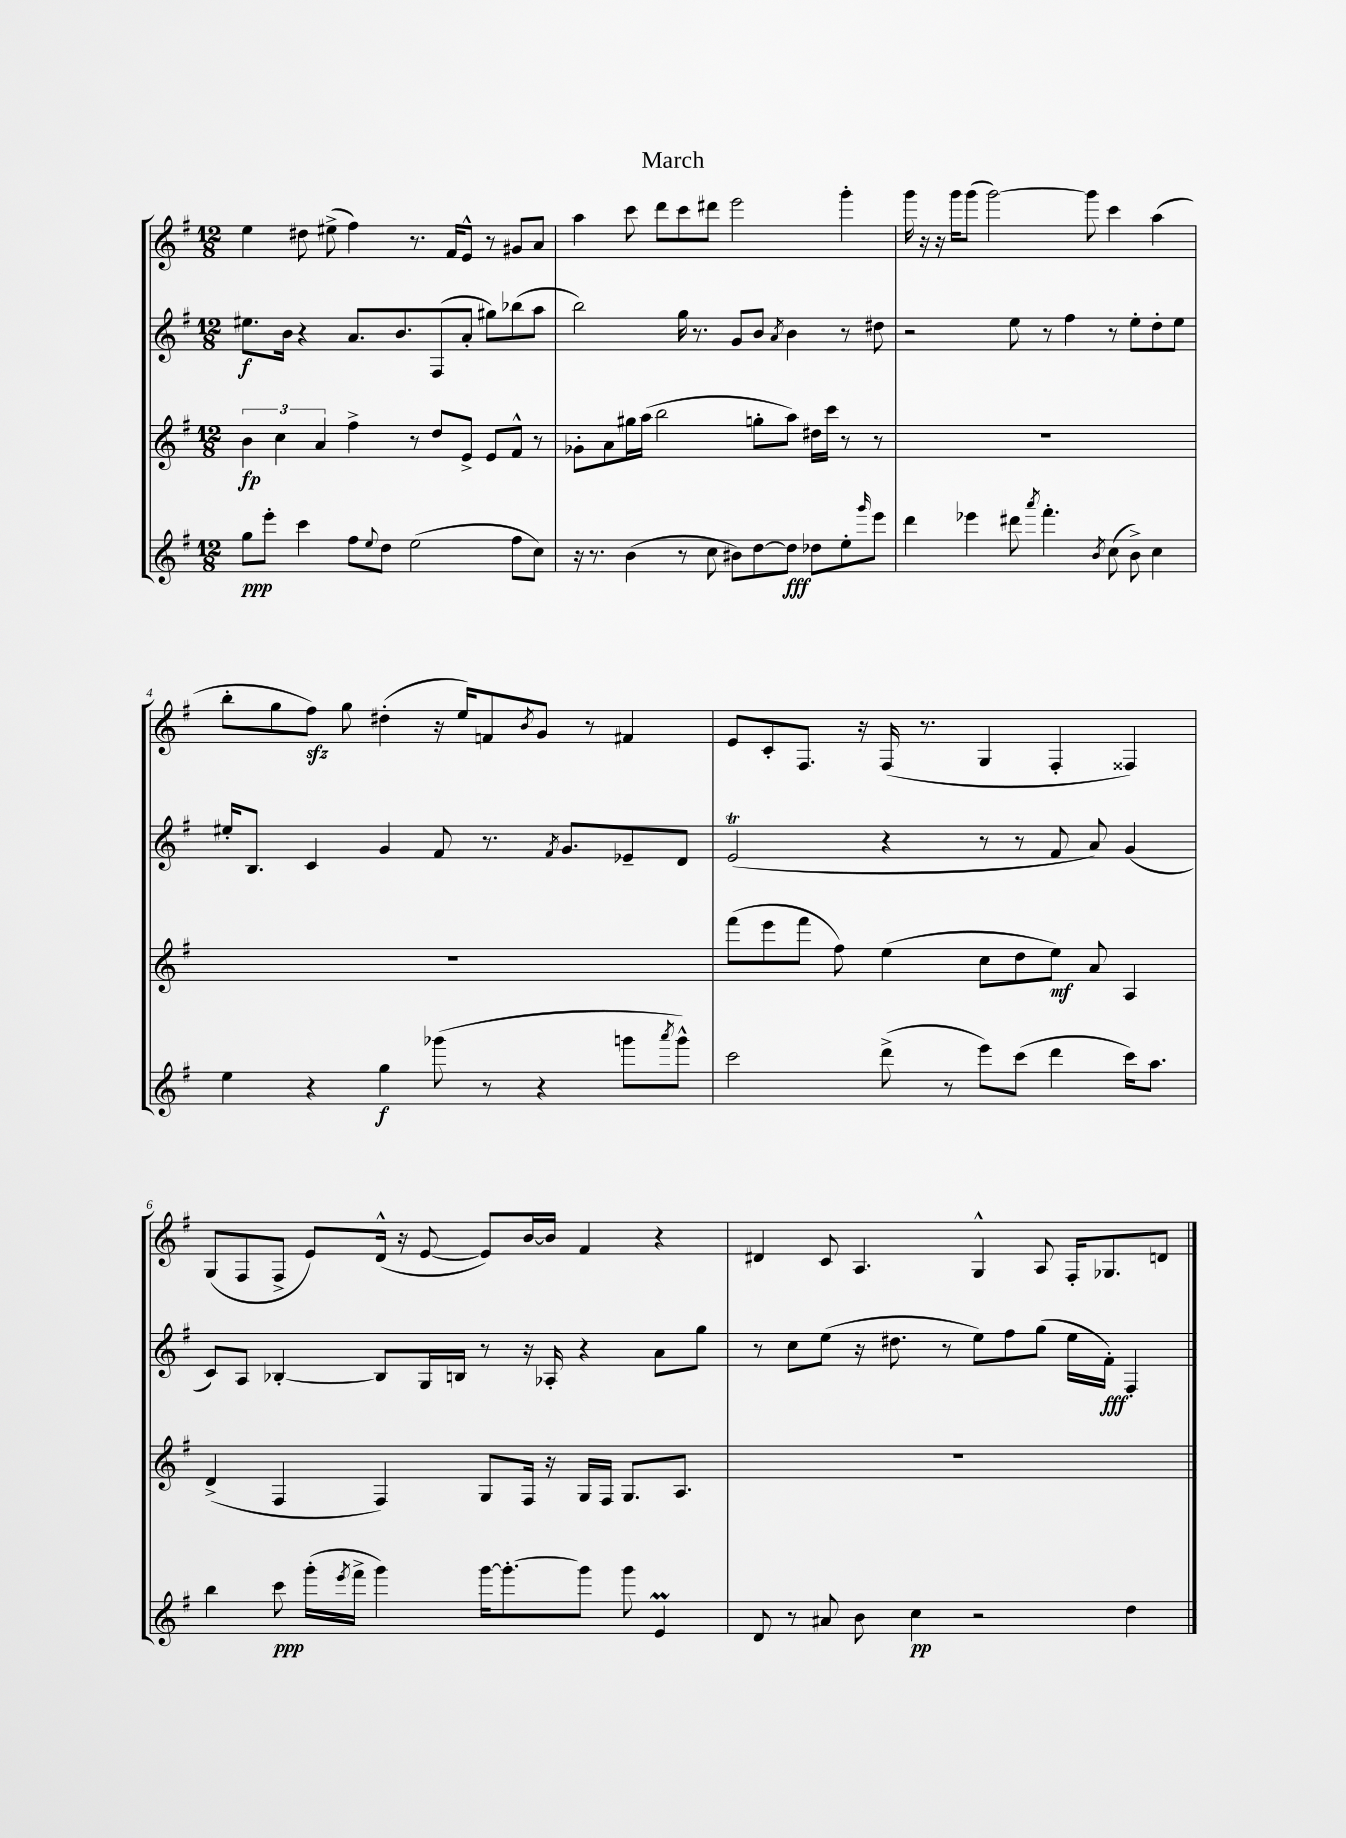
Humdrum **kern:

**kern	**dynam	**kern	**dynam	**kern	**dynam	**kern
*part4	*part4	*part3	*part3	*part2	*part2	*part1
*staff4	*staff4	*staff3	*staff3	*staff2	*staff2	*staff1
*clefG2	*	*clefG2	*	*clefG2	*	*clefG2
*k[f#]	*	*k[f#]	*	*k[f#]	*	*k[f#]
*M12/8	*	*M12/8	*	*M12/8	*	*M12/8
=1	=1	=1	=1	=1	=1	=1
8gg\L	ppp	6b\	fp	8.ee#X\L	f	4ee\
8eee'\J	.	.	.	.	.	.
.	.	6cc\	.	.	.	.
.	.	.	.	16b\Jk	.	.
4ccc\	.	.	.	4r	.	8dd#X\
.	.	6a/	.	.	.	.
.	.	.	.	.	.	(8ee#X^\
8ff#\L	.	4ff#^\	.	8.a/L	.	4ff#\)
8qqee/	.	.	.	.	.	.
8dd\J	.	.	.	.	.	.
.	.	.	.	8.b/	.	.
(2ee\	.	8r	.	.	.	8.r
.	.	8dd/L	.	(8F#/	.	.
.	.	.	.	.	.	16f#/KL
.	.	8e^/J	.	8a'/J	.	8e^^/J
.	.	8e/L	.	8gg#X\L)	.	8r
8ff#\L	.	8f#^^/J	.	(8bb-X\	.	8g#X/L
8cc\J)	.	8r	.	8aa\J	.	8a/J
=2	=2	=2	=2	=2	=2	=2
16r	.	8g-X'\L	.	2bb\)	.	4aa\
8.r	.	.	.	.	.	.
.	.	8a\	.	.	.	.
(4b\	.	16gg#X\L	.	.	.	8ccc\
.	.	(16aa\JJ	.	.	.	.
.	.	2bb\	.	.	.	8ddd\L
8r	.	.	.	16gg\	.	8ccc\
.	.	.	.	8.r	.	.
8cc\	.	.	.	.	.	8ddd#X\J
8b#X\L)	.	.	.	8g/L	.	2eee\
[8dd\	.	8ggn'\L	.	8b/J	.	.
.	.	.	.	8qa/	.	.
8dd\J]	fff	8aa\J)	.	4b\	.	.
8dd-X\L	.	16dd#X\LL	.	.	.	.
.	.	16ccc\JJ	.	.	.	.
8ee'\	.	8r	.	8r	.	4ggg'\
16qqggg/	.	.	.	.	.	.
8eee\J	.	8r	.	8dd#X\	.	.
=3	=3	=3	=3	=3	=3	=3
4ddd\	.	1.r	.	2r	.	16ggg\
.	.	.	.	.	.	16r
.	.	.	.	.	.	16r
.	.	.	.	.	.	16ggg\KL
4eee-X\	.	.	.	.	.	(8ggg\J
.	.	.	.	.	.	[2ggg\)
8ddd#X\	.	.	.	8ee\	.	.
8qaaa/	.	.	.	.	.	.
4.fff#'\	.	.	.	8r	.	.
.	.	.	.	4ff#\	.	.
.	.	.	.	.	.	8ggg\]
8qb/	.	.	.	.	.	.
(8cc\	.	.	.	8r	.	4ccc\
8b^\)	.	.	.	8ee'\L	.	.
4cc\	.	.	.	8dd'\	.	(4aa\
.	.	.	.	8ee\J	.	.
!!LO:LB:g=z
=4	=4	=4	=4	=4	=4	=4
4ee\	.	1.r	.	16ee#X'/KL	.	8bb'\L
.	.	.	.	8.B/J	.	.
.	.	.	.	.	.	8gg\
4r	.	.	.	4c/	.	8ff#zz\J)
.	.	.	.	.	.	8gg\
4gg\	f	.	.	4g/	.	(4dd#X'\
(8ggg-X\	.	.	.	8f#/	.	16r
.	.	.	.	.	.	16ee/KL)
8r	.	.	.	8.r	.	8fn/
.	.	.	.	.	.	8qb/
4r	.	.	.	.	.	8g/J
.	.	.	.	8qf#/	.	.
.	.	.	.	8.g/L	.	.
.	.	.	.	.	.	8r
8gggn\L	.	.	.	8e-X~/	.	4f#X/
8qaaa/	.	.	.	.	.	.
8ggg^^\J)	.	.	.	8d/J	.	.
=5	=5	=5	=5	=5	=5	=5
2ccc\	.	(8fff#\L	.	(2eT/	.	8e/L
.	.	8eee\	.	.	.	8c'/
.	.	8fff#\J	.	.	.	8.F#/J
.	.	8ff#\)	.	.	.	.
.	.	.	.	.	.	16r
(8ddd^\	.	(4ee\	.	4r	.	(16F#/
.	.	.	.	.	.	8.r
8r	.	.	.	.	.	.
8eee\L)	.	8cc\L	.	8r	.	4G/
(8ccc\J	.	8dd\	.	8r	.	.
4ddd\	.	8ee\J)	mf	8f#/	.	4F#'/
.	.	8a/	.	8a/)	.	.
16ccc\KL)	.	4A/	.	(4g/	.	4F##X/)
8.aa\J	.	.	.	.	.	.
!!LO:LB:g=z
=6	=6	=6	=6	=6	=6	=6
4bb\	.	(4d^/	.	8c/L)	.	(8G/L
.	.	.	.	8A/J	.	8F#/
8ccc\	ppp	4F#/	.	[4B-X'/	.	8F#^/J
(16ggg'\LL	.	.	.	.	.	8e/L)
8qeee/	.	.	.	.	.	.
16fff#^\JJ	.	.	.	.	.	.
4ggg\)	.	4F#/)	.	8B-/L]	.	(16d^^/Jk
.	.	.	.	.	.	16r
.	.	.	.	16G/L	.	[8e/
.	.	.	.	16Bn/JJ	.	.
[16ggg\KL	.	8G/L	.	8r	.	8e/L])
8.ggg'\_	.	.	.	.	.	.
.	.	16F#/Jk	.	16r	.	[16b/L
.	.	16r	.	16A-X'/	.	16b/JJ]
8ggg\J]	.	16G/LL	.	4r	.	4f#/
.	.	16F#/JJ	.	.	.	.
8ggg\	.	8.G/L	.	.	.	.
4eM/	.	.	.	8a\L	.	4r
.	.	8.A/J	.	.	.	.
.	.	.	.	8gg\J	.	.
=7	=7	=7	=7	=7	=7	=7
8d/	.	1.r	.	8r	.	4d#X/
8r	.	.	.	8cc\L	.	.
8a#X/	.	.	.	(8ee\J	.	8c/
8b\	.	.	.	16r	.	4.A/
.	.	.	.	8.dd#X\	.	.
4cc\	pp	.	.	.	.	.
.	.	.	.	8r	.	.
2r	.	.	.	8ee\L)	.	4G^^/
.	.	.	.	8ff#\	.	.
.	.	.	.	(8gg\J	.	8A/
.	.	.	.	16ee\LL	.	16F#'/KL
.	.	.	.	16f#'\JJ)	fff	8.G-X/
4dd\	.	.	.	4F#'/	.	.
.	.	.	.	.	.	8dn/J
==	==	==	==	==	==	==
*-	*-	*-	*-	*-	*-	*-
